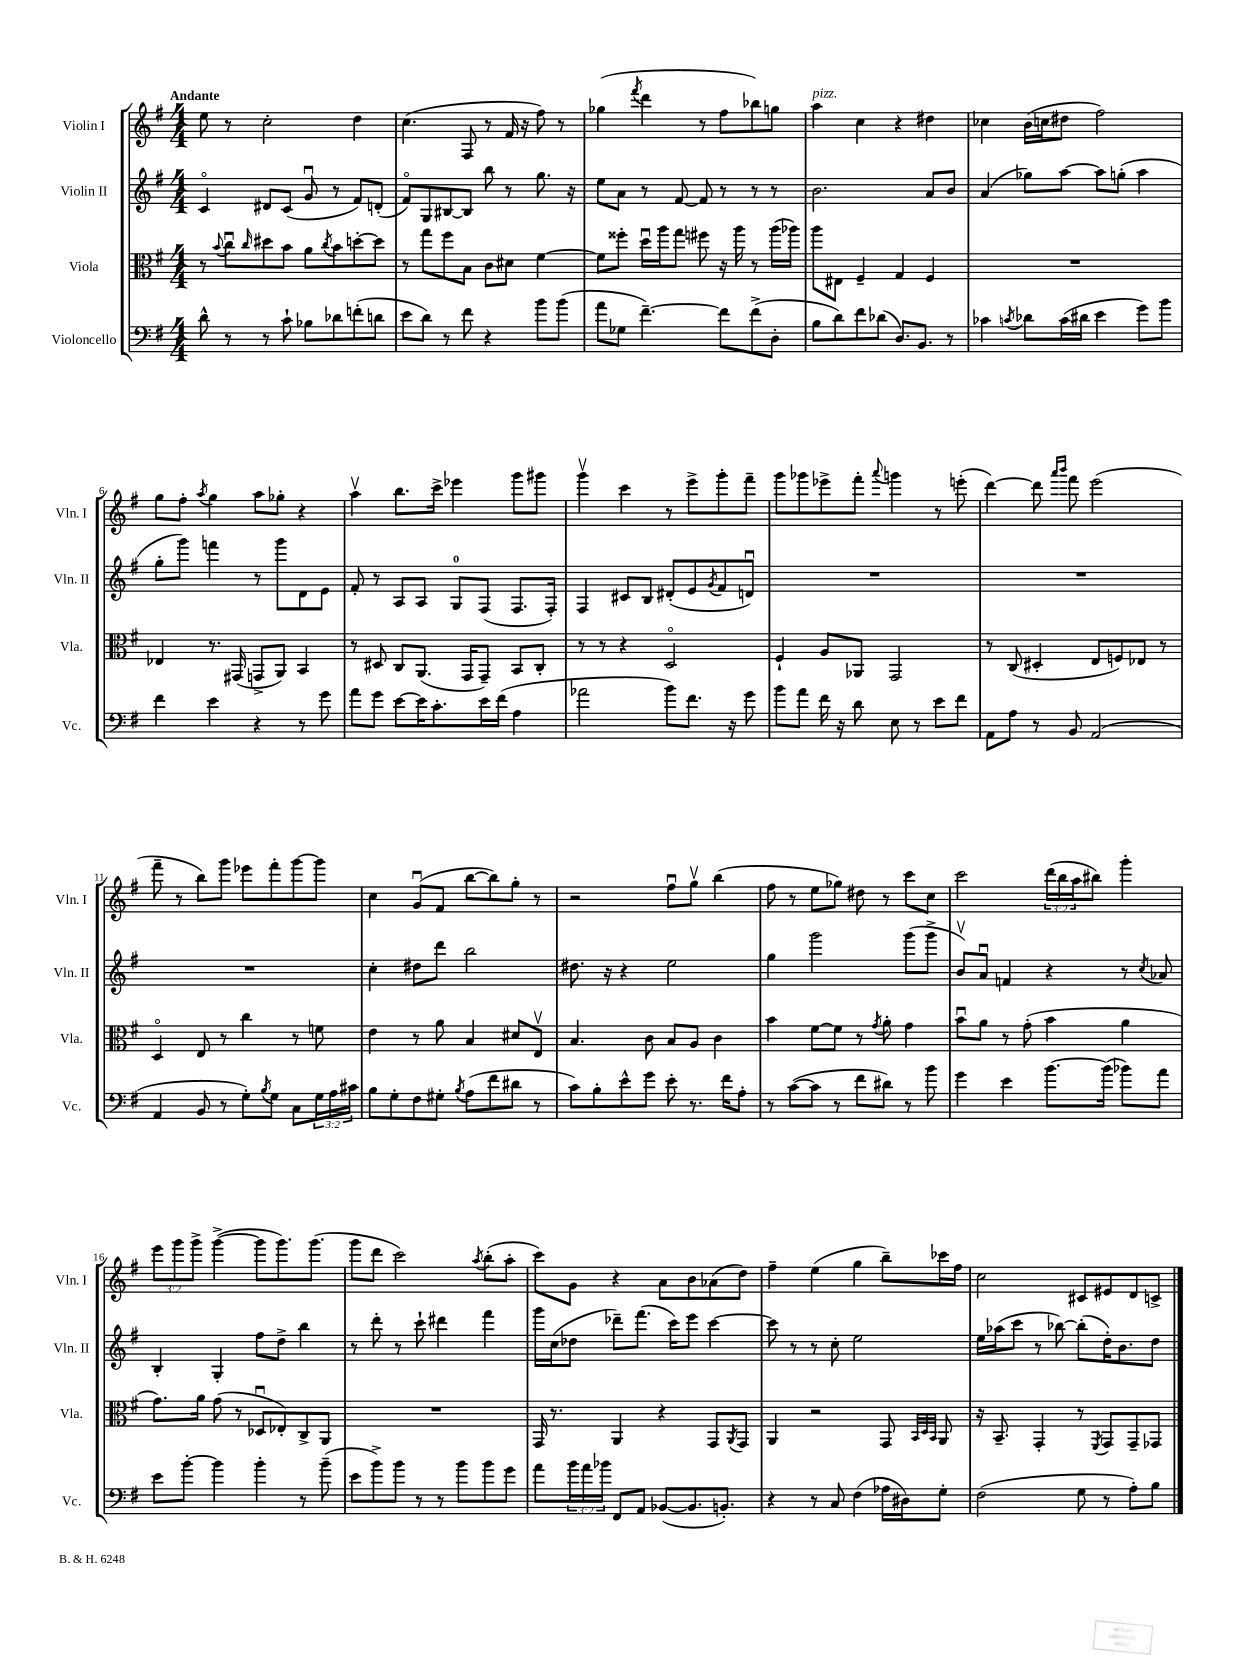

**kern	**kern	**kern	**kern
*part4	*part3	*part2	*part1
*staff4	*staff3	*staff2	*staff1
*I"Violoncello	*I"Viola	*I"Violin II	*I"Violin I
*I'Vc.	*I'Vla.	*I'Vln. II	*I'Vln. I
*clefF4	*clefC3	*clefG2	*clefG2
*k[f#]	*k[f#]	*k[f#]	*k[f#]
*M4/4	*M4/4	*M4/4	*M4/4
=1	=1	=1	=1
!	!	!	!LO:TX:a:B:t=Andante
8d^^\	8r	4c/	8ee\
.	8qqb/	.	.
8r	8ccu\L	.	8r
.	16qqcc/	.	.
8r	8dd#X\	8d#X/L	2cc'\
8c`\	8b\J	(8c/J	.
8B-X\L	8a\L	8gu/	.
.	8qcc/	.	.
8d-X\	8b\	8r	.
(8fn'\	[8ddn'\	8f#/L)	4dd\
8dn\J	8dd\J]	(8dn'/J	.
=2	=2	=2	=2
8e\L	8r	8f#/L)	(4.cc\
8d\J)	8gg\L	8G/	.
8r	8ff#\	[8B#X/	.
8f#\	8B\J	8B#/J]	8F#/
4r	8c\L	8bb\	8r
.	8d#X\J	8r	16f#/
.	.	.	16r
8b\L	[4f#\	8.gg\	8ff#\)
(8b\J	.	.	8r
.	.	16r	.
=3	=3	=3	=3
8a\L	8f#\L]	8ee\L	(4gg-X\
8G-X\J	8ff##X'\J	8a\J	.
.	.	.	8qfff#/
[4.f#~\)	16ddu\LL	8r	4ddd\
.	16aa\J	.	.
.	8gg\J	[8f#/	.
.	8ff#X\	8f#/]	8r
8f#\L]	16r	8r	8ff#\L
.	16aa\	.	.
(8f#^\	8r	8r	8bb-X\)
8D'\J	(16aa\LL	8r	8ggn\J
.	16aa-X\JJ)	.	.
=4	=4	=4	=4
!	!	!	!LO:TX:a:i:t=pizz.
8B\L	8aa\L	2.b\	4aa\
8d\)	8E#X\J	.	.
8f#\	4F#~/	.	4cc\
(8d-X\J	.	.	.
8.D/L)	4G/	.	4r
8.BB/J	.	.	.
.	4F#/	8a/L	4dd#X\
8r	.	8b/J	.
=5	=5	=5	=5
4c-X\	1r	(4a/	4cc-X\
8qcn/	.	.	.
8d-X\L	.	8gg-X\L)	(16b\LL
.	.	.	16ccn\J
(16c\L	.	[8aa\J	8dd#X\J
16d#X\JJ	.	.	.
4e\	.	8aa\L]	2ff#\)
.	.	(8ggn'\J	.
8g\L)	.	4aa\	.
8b\J	.	.	.
!!LO:LB:g=z
=6	=6	=6	=6
4f#\	4E-X/	8gg'\L	8gg\L
.	.	8ggg\J)	8ff#'\J
.	.	.	8qaa/
4e\	8.r	4fffn\	4gg\
.	(16GG#X/	.	.
4r	8GGn^/L	8r	8aa\L
.	8AA/J)	8ggg\L	8gg-X'\J
8r	4BB/	8d\	4r
8g\	.	8e\J	.
=7	=7	=7	=7
8a\L	8r	8f#'/	4aav\
8g\J	8D#X/	8r	.
[8e\L	8C/L	8A/L	8.bb\L
16e\K]	(8.AA/J	8A/J	.
8.c'\	.	.	16ccc^\Jk
.	.	8G/L	4eee-X\
.	16GG/KL	.	.
16e\L	8GG~/J)	(8F#/J	.
(16f#\JJ	.	.	.
4A\	8BB/L	8.F#/L	8ggg\L
.	8C'/J	.	8ggg#X\J
.	.	16F#'/Jk)	.
=8	=8	=8	=8
2a-X\	8r	4F#/	4gggv\
.	8r	.	.
.	4r	8c#X/L	4ccc\
.	.	8B/J	.
8b\L)	2D/	(8d#X'/L	8r
8.f#\J	.	8e/	8eee^\L
.	.	8qg/	.
.	.	8f#/	8ggg'\
16r	.	.	.
8g\	.	8dnu/J)	8fff#~\J
=9	=9	=9	=9
8b\L	4F#`/	1r	8ggg\L
8a\J	.	.	8ggg-X\
16f#\	8A/L	.	8eee-X^\
16r	.	.	.
8d\	8AA-X/J	.	8fff#'\J
.	.	.	8qqaaa/
8E\	2GG/	.	4gggn\
8r	.	.	.
8e\L	.	.	8r
8f#\J	.	.	(8eeen'\
=10	=10	=10	=10
8AA\L	8r	1r	[4ddd\)
8A\J	(8C/	.	.
8r	4D#X'/	.	8ddd\]
.	.	.	16qqaaa/LL
.	.	.	16qqbbb/JJ
8BB/	.	.	8fff#\
(2AA/	8E/L	.	(2eee\
.	8Fn/)	.	.
.	8E-X/J	.	.
.	8r	.	.
!!LO:LB:g=z
=11	=11	=11	=11
4AA/	4D/	1r	8fff#~\
.	.	.	8r
8BB/	8E/	.	8bb\L)
8r	8r	.	8ggg\J
8G'\L)	4cc\	.	8eee-X\L
8qB/	.	.	.
8G\J	.	.	8fff#'\
8C\L	8r	.	[8ggg\
24G\L	8fn\	.	8ggg\J]
24A\	.	.	.
24c#X\JJ	.	.	.
=12	=12	=12	=12
8B\L	4e\	4cc'\	4cc\
8G'\	.	.	.
8F#\	8r	8dd#X\L	(8gu/L
8G#X'\J	8a\	8ddd\J	8f#/J
8qB/	.	.	.
(8A\L	4B/	2bb\	[8bb\L
8f#\	.	.	8bb\])
8d#X\J	8d#X/L	.	8gg'\J
8r	8Ev/J	.	8r
=13	=13	=13	=13
8c\L)	4.B/	8.dd#X\	2r
8B'\	.	.	.
.	.	16r	.
8e^^\	.	4r	.
8g\J	8c\	.	.
8e'\	8B/L	2ee\	8ff#u\L
8.r	8A/J	.	8ggv\J
.	4c\	.	(4bb\
16f#\KL	.	.	.
8A'\J	.	.	.
=14	=14	=14	=14
8r	4b\	4gg\	8ff#\
([8c\L	.	.	8r
8c\J]	[8f#\L	2ggg\	8ee\L
8r	8f#\J]	.	8gg-X\J)
8f#\L	8r	.	8dd#X\
.	8qg/	.	.
8d#X\J)	8a'\	.	8r
8r	4g\	(8ggg\L	8ccc\L
8b\	.	8ggg^\J	8cc\J
=15	=15	=15	=15
4g\	8bu\L	8bv/L)	2ccc\
.	8a\J	8au/J	.
4e\	8r	4fn/	.
.	(8g'\	.	.
[8.b\L	4b\	4r	(24ddd\LL
.	.	.	24bb\
.	.	.	24aa\J
.	.	.	8bb#X\J)
(16b\Jk]	.	.	.
8b-X\L)	4a\	8r	4ggg'\
.	.	8qcc/	.
8a\J	.	8a-X/	.
!!LO:LB:g=z
=16	=16	=16	=16
8e\L	8.g\L)	4B'/	12eee\L
.	.	.	12ggg\
[8b'\J	.	.	.
.	.	.	12ggg^\J
.	16a\Jk	.	.
4b\]	(8g\	4G'/	([4ggg^\
.	8r	.	.
4b'\	8D-Xu/L	8ff#\L	8ggg\L]
.	8E-X'/)	8dd^\J	8.ggg\)
8r	8C^/	4bb\	.
.	.	.	(8.ggg\J
(8b~\	8AA/J	.	.
=17	=17	=17	=17
8e\L	1r	8r	8ggg\L
8b^\)	.	8ddd'\	8ddd\J
8b\J	.	8r	2ccc\)
8r	.	8ccc`\	.
8r	.	4ddd#X\	.
8b\L	.	.	.
.	.	.	8qaa/
8b\	.	4fff#\	(8bb'\L
8g\J	.	.	8aa'\J
=18	=18	=18	=18
8a\L	16GG/	16ggg\LL	8ccc\L)
.	8.r	(16cc\J	.
24b\L	.	8dd-X\J	8g\J
24a\	.	.	.
24b-X\JJ	.	.	.
8FF#/L	4AA/	8ddd-X~\L)	4r
8AA/J	.	(8.fff#\J	.
([8BB-X/L	4r	.	8a\L
.	.	16ccc\KL)	.
8.BB-/]	.	8eee\J	8b\
.	8GG/L	[4ccc\	(8a-X\
8.BBn'/J)	.	.	.
.	8qAA/	.	.
.	8GG/J	.	8dd\J)
=19	=19	=19	=19
4r	4AA/	8ccc\]	4ff#~\
.	.	8r	.
8r	2r	8r	(4ee\
8C/	.	8cc'\	.
(4F#\	.	2ee\	4gg\
16A-X\LL	8GG/	.	8bb~\L)
16D#X\J)	.	.	.
.	32qqBB/LLL	.	.
.	32qqD/	.	.
.	32qqBB/JJJ	.	.
8G'\J	8AA/	.	16ccc-X\L
.	.	.	16ff#\JJ
=20	=20	=20	=20
(2F#\	16r	16ee\LL	2cc\
.	8.BB~/	(16aa-X\J	.
.	.	8ccc\J	.
.	4GG'/	8r	.
.	.	[8bb-X\)	.
8G\	8r	(8bb-'\L]	8c#X/L
.	8qFF#/	.	.
8r	8GG/L	16dd'\K)	8e#X/
.	.	8.b\	.
8A'\L)	8GG~/	.	8d/
8B\J	8GG-X/J	8dd\J	8cn^/J
==	==	==	==
*-	*-	*-	*-
